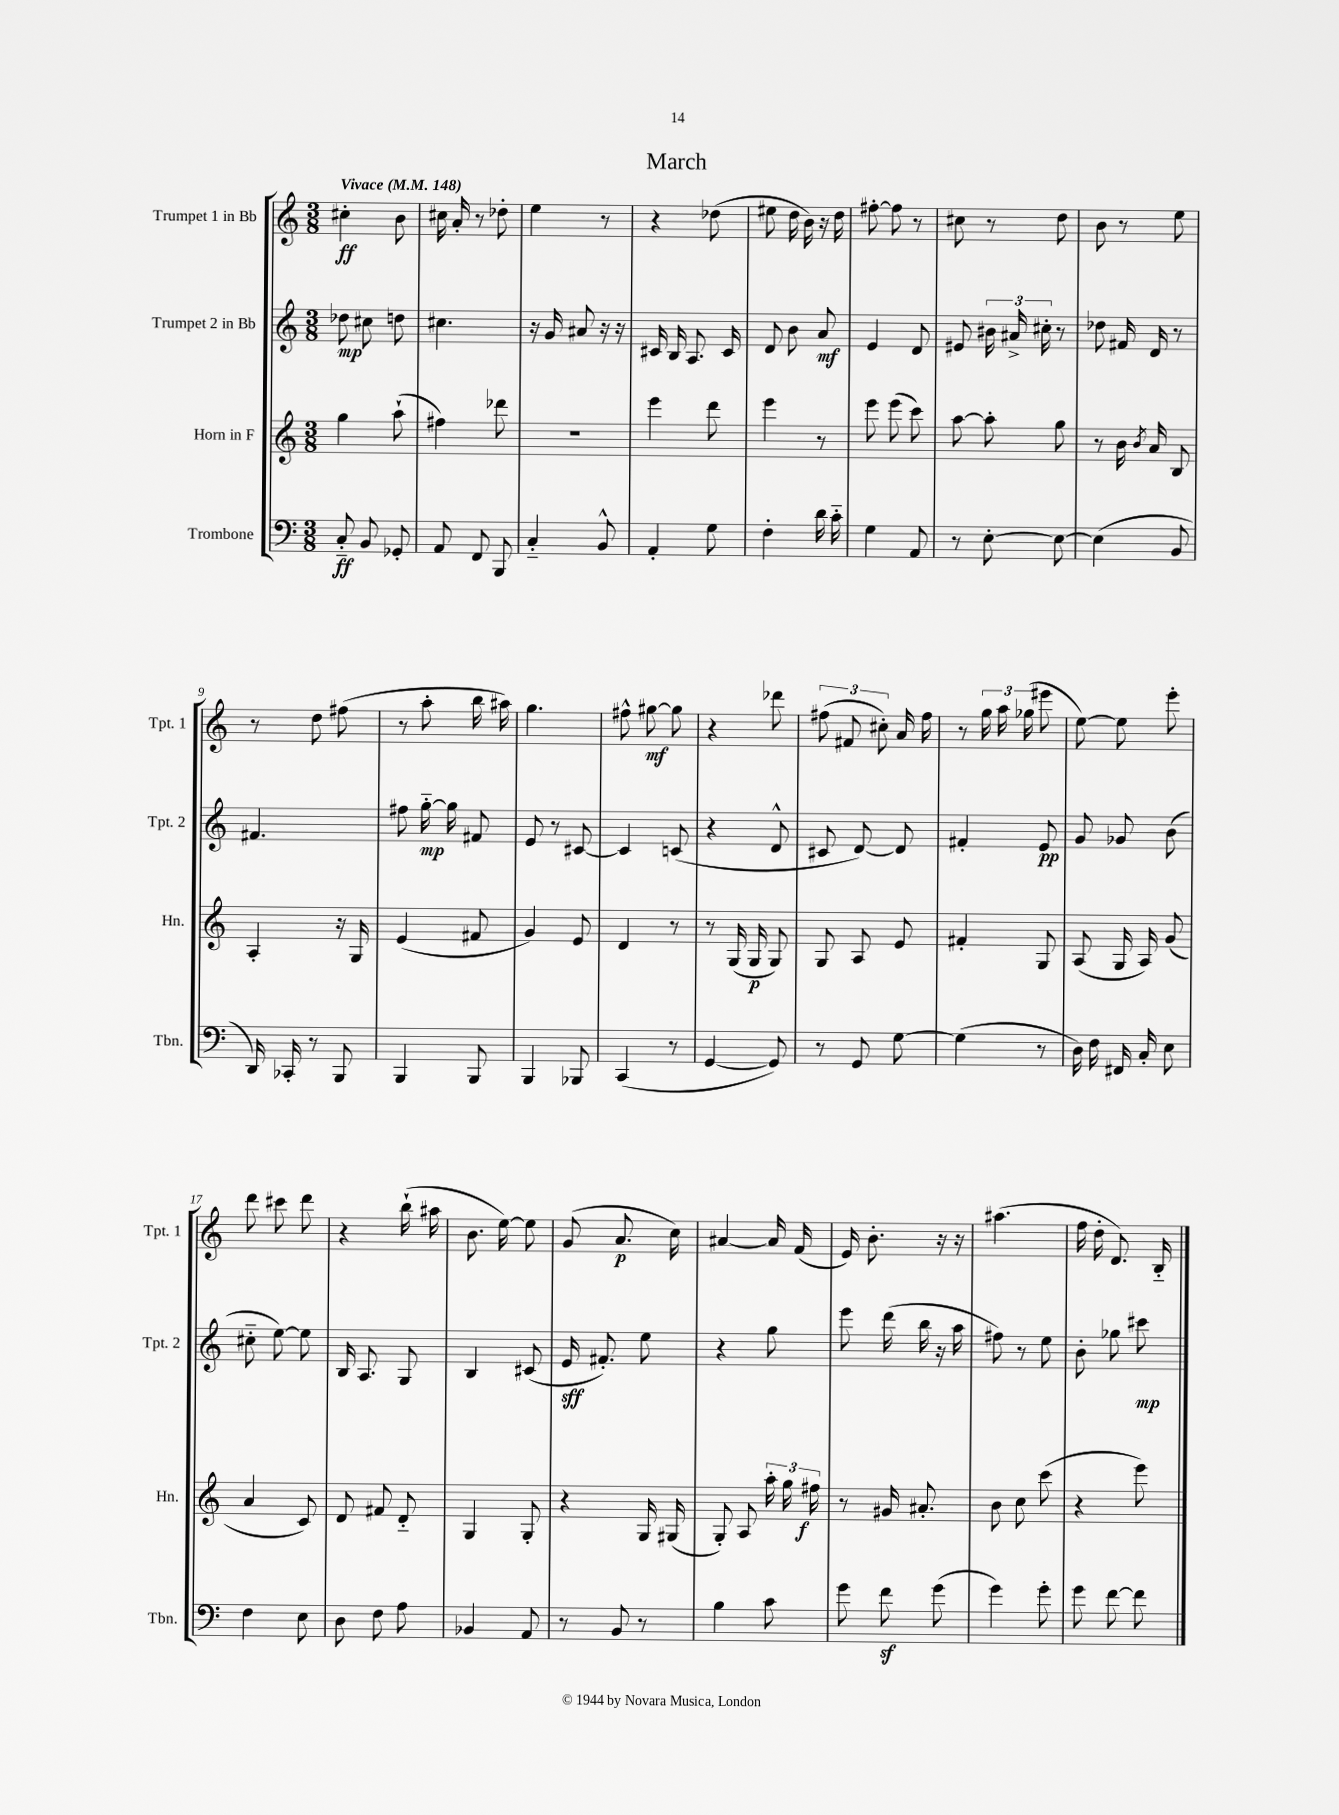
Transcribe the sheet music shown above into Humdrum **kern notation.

**kern	**kern	**kern	**kern
*staff4	*staff3	*staff2	*staff1
*clefF4	*clefG2	*clefG2	*clefG2
*k[]	*k[]	*k[]	*k[]
*M3/8	*M3/8	*M3/8	*M3/8
*MM148	*MM148	*MM148	*MM148
8C'~	4gg	8dd-	4cc#'
8BB	.	8cc#	.
8GG-'	(8aa`	8dd	8b
=	=	=	=
8AA	4ff#)	4.cc#	16cc#
.	.	.	16a'
8FF	.	.	8r
8BBB	8ddd-	.	8dd-'
=	=	=	=
4C'~	4.r	16r	4ee
.	.	16g	.
.	.	8a#	.
8BB^^	.	16r	8r
.	.	16r	.
=	=	=	=
4AA'	4eee	16c#	4r
.	.	16B	.
.	.	8.A	.
8G	8ddd	.	(8dd-
.	.	16c#	.
=	=	=	=
4F'	4eee	8d	8ee#
.	.	8b	16dd
.	.	.	16b)
16d	8r	8a	16r
16c'~	.	.	16dd
=	=	=	=
4G	8eee	4e	[8ff#'
.	(8eee	.	8ff#]
8AA	8ccc)	8d	8r
=	=	=	=
8r	[8aa	8e#	8cc#
[8E'	8aa']	24b#	8r
.	.	24a#^	.
.	.	24cc#'	.
8E_	8gg	8r	8dd
=	=	=	=
(4E]	8r	8dd-	8b
.	16b	16f#	8r
.	8qb	.	.
.	16a	16d	.
8BB	8B	8r	8ee
=	=	=	=
16DD)	4A'	4.f#	8r
16CC-'	.	.	.
8r	.	.	8dd
8BBB	16r	.	(8ff#
.	16G	.	.
=	=	=	=
4BBB	(4e	8ff#	8r
.	.	[16gg'~	8aa'
.	.	16gg]	.
8BBB	8f#	8f#	16bb
.	.	.	16aa#)
=	=	=	=
4BBB	4g)	8e	4.gg
.	.	8r	.
8BBB-	8e	[8c#	.
=	=	=	=
(4CC	4d	4c#]	8ff#^^
.	.	.	[8gg#
8r	8r	(8c	8gg#]
=	=	=	=
[4GG	8r	4r	4r
.	(16G	.	.
.	16G	.	.
8GG])	8G)	8d^^	8ddd-
=	=	=	=
8r	8G	8c#	(12ff#
.	.	.	12f#
8GG	8A	[8d)	.
.	.	.	12cc#')
[8G	8e	8d]	16a
.	.	.	16ff#
=	=	=	=
(4G]	4f#'	4f#'	8r
.	.	.	24gg
.	.	.	24aa
.	.	.	(24gg-
8r	8G	8e	8eee#
=	=	=	=
16D)	(8A	8g	[8ee)
16F	.	.	.
16FF#	16G	8g-	8ee]
16C'	16A)	.	.
8E	(8g	(8b	8eee'
=	=	=	=
4F	4a	8cc#'~	8ddd
.	.	[8ee)	8ccc#
8E	8c)	8ee]	8ddd
=	=	=	=
8D	8d	16B	4r
.	.	8.A	.
8F	8f#	.	.
8A	8d'~	8G	(16bb`
.	.	.	16aa#
=	=	=	=
4BB-	4G	4B	8.b
.	.	.	[16ee)
8AA	8G'	(8c#	8ee]
=	=	=	=
8r	4r	16e	(8g
.	.	8.f#')	.
8BB	.	.	8.a
8r	16G	8ee	.
.	(16G#	.	16cc)
=	=	=	=
4B	8G')	4r	[4a#
.	8A	.	.
8c	24aa'	8gg	16a#]
.	24gg	.	.
.	.	.	(16f
.	24ff#	.	.
=	=	=	=
8g	8r	8eee	16e)
.	.	.	8.b'
8f	16g#	(16ddd	.
.	8.a#'	16bb	.
(8g	.	16r	16r
.	.	16aa	16r
=	=	=	=
4g)	8b	8ff#)	(4.aa#
.	8cc	8r	.
8g'	(8ccc	8ee	.
=	=	=	=
8g	4r	8b'	16ff
.	.	.	16dd'
[8f	.	8gg-	8.d)
8f]	8eee)	8ccc#	.
.	.	.	16B'~
==	==	==	==
*-	*-	*-	*-
